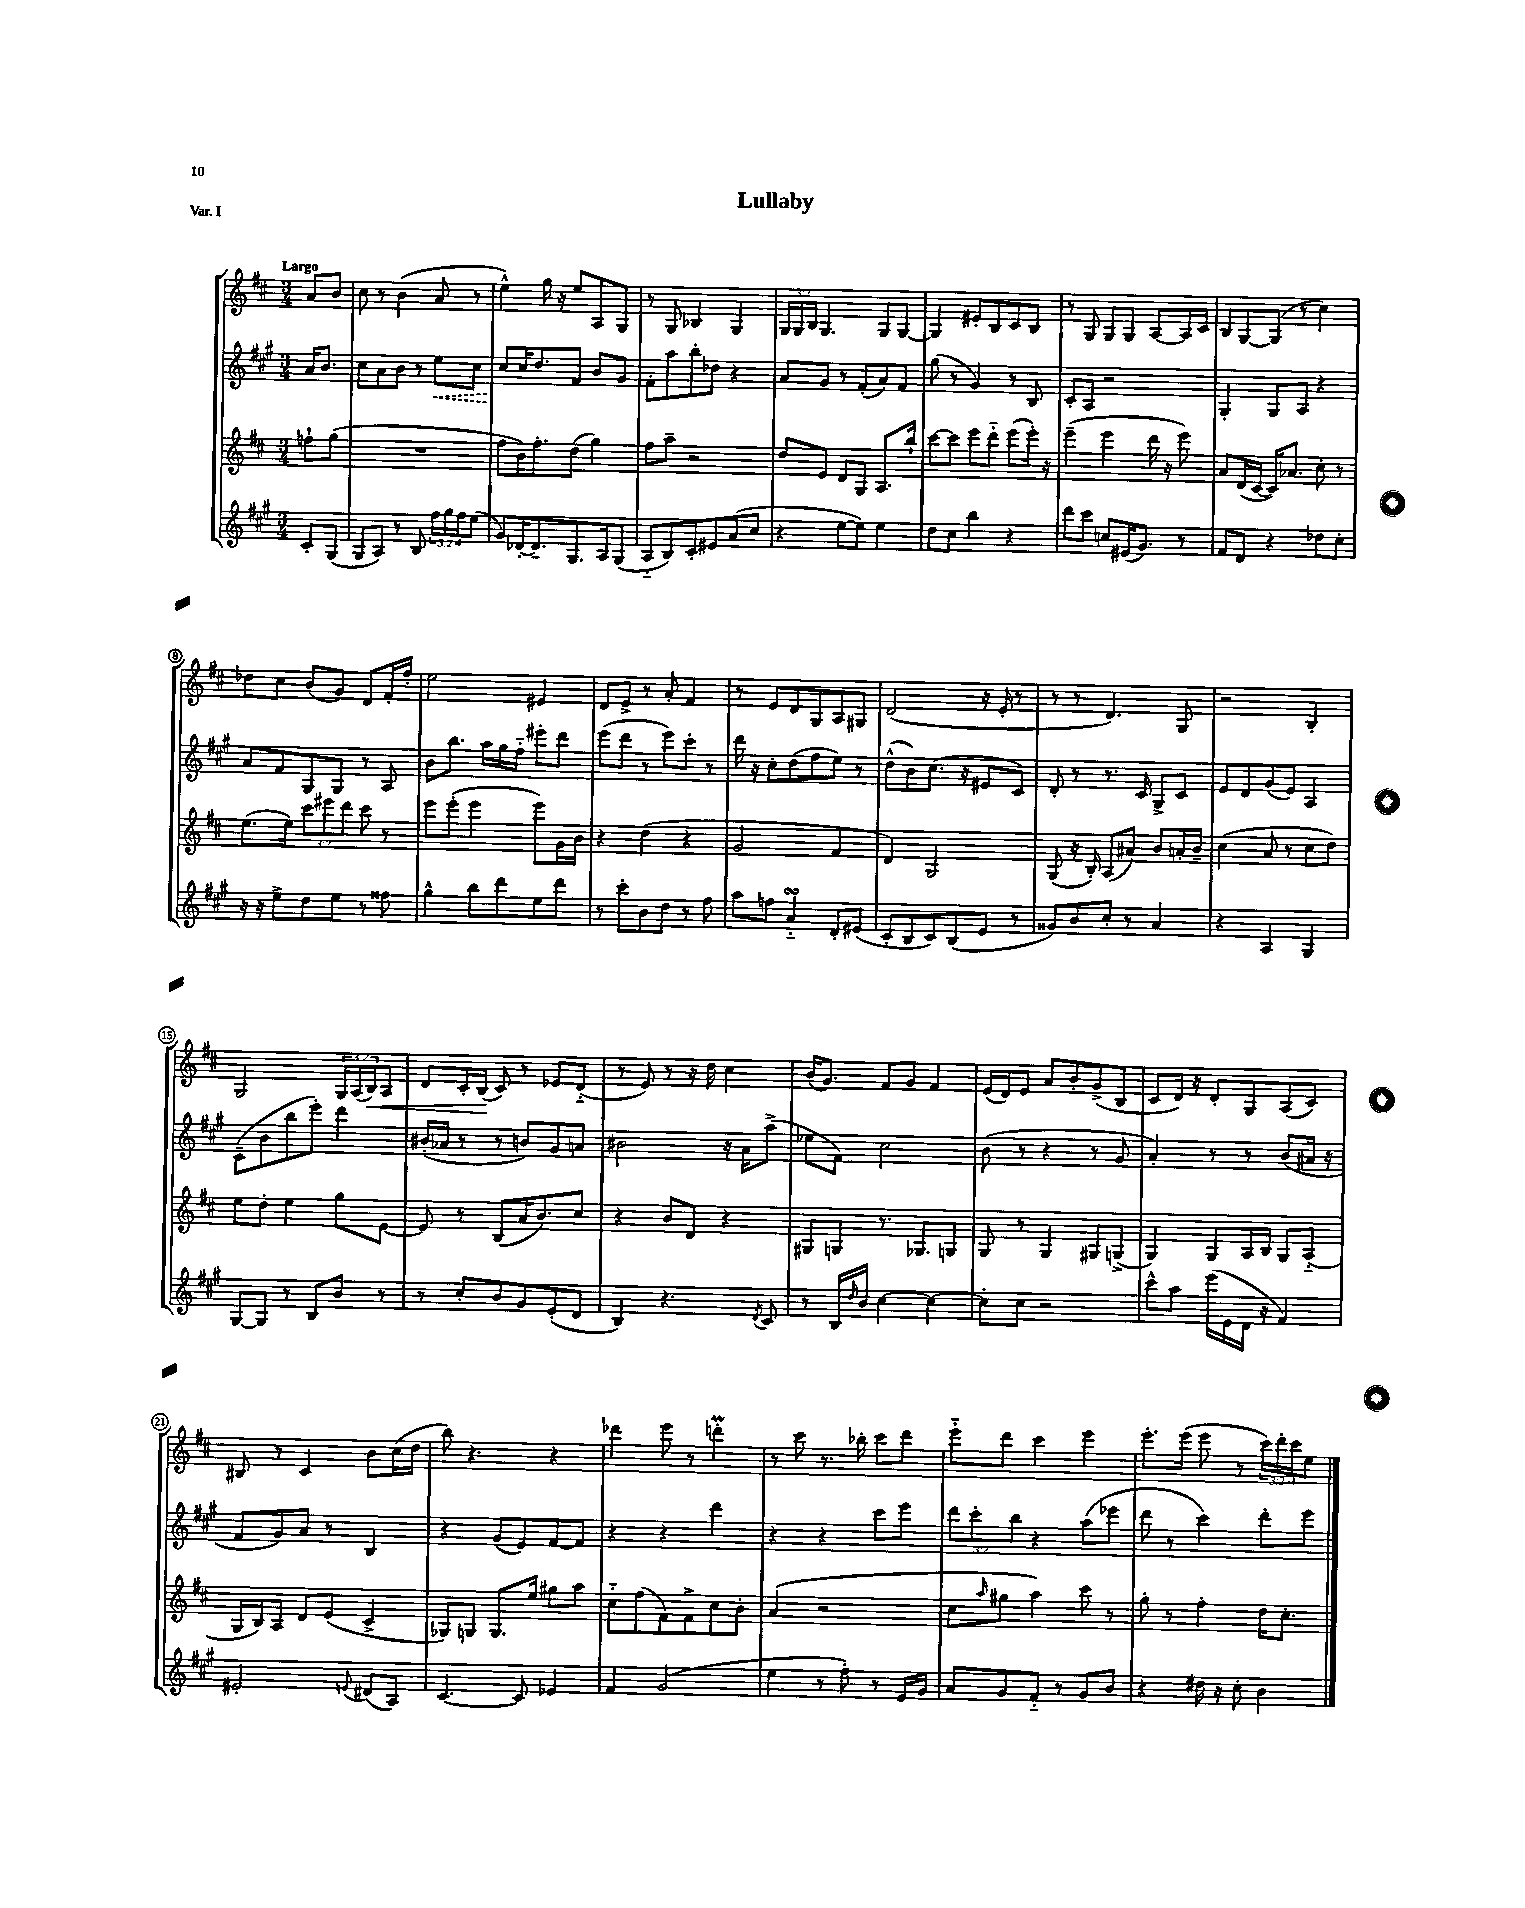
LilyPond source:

\header { title = "Lullaby" piece = "Var. I" }
<<
\new StaffGroup <<
\new Staff = "s0" {
    \clef treble \key d \major \numericTimeSignature \time 3/4 \override Staff.TupletNumber.text = #tuplet-number::calc-fraction-text \partial 4 \tempo "Largo"
    a'8 b'8 |
    cis''8 r8 b'4( a'8 r8 |
    e''4-^) g''16 r16 e''8 a8 g8 |
    r8 g8 bes4 g4 |
    \tuplet 3/2 { g16 g16 b16 } g4. g8 g8~ |
    g4 eis'8-. b8 cis'8 b8 |
    r8 g8 g8 g8 a8~ a16 cis'16 |
    b8 g8~ g8( r8 cis''4) |
    des''8 cis''8 b'8( g'8) d'8 fis'16-. fis''16-. |
    e''2 eis'4 |
    d'8 e'8-> r8 a'8-. fis'4 |
    r8 e'8 d'8 g8 a8 gis8 |
    d'2( r16 e'16-. r8 |
    r8 r8 d'4.) g8 |
    r2 b4-. |
    g2 \tuplet 3/2 { g16 a16( b16\<) } a8 |
    d'8 cis'16-. b16\!( cis'8) r8 ees'8 d'8-_( |
    r8 e'8) r8 r16 d''16 cis''4 |
    b'16( g'8.) fis'8 g'8 fis'4 |
    e'16( d'16) e'8 a'8 b'8-. g'8->( b8 |
    cis'8 d'16) r16 d'8-. g8 a8( cis'8) |
    bis8 r8 cis'4 b'8 cis''16( d''16 |
    b''8) r4. r4 |
    des'''4 e'''8 r8 d'''4-.\prall |
    r8 cis'''8 r8. bes''16-. cis'''8 d'''8 |
    e'''8-_ d'''8 cis'''4 e'''4 |
    e'''8.-. e'''16( e'''8 r8 \tuplet 3/2 { cis'''16) d'''16-. cis'''16 } e''8 \bar "|." |
}
\new Staff = "s1" {
    \clef treble \key a \major \numericTimeSignature \time 3/4 \override Staff.TupletNumber.text = #tuplet-number::calc-fraction-text \partial 4
    a'16 b'8. |
    cis''8 a'8 b'8 r8 \once \override Hairpin.style = #'dashed-line e''8\< cis''8 |
    cis''8\! cis''16 d''8. fis'8 b'8 gis'8 |
    fis'8-. a''8 b''8-. des''8 r4 |
    a'8 gis'8 r8 fis'8-.( a'8) fis'8 |
    gis''8( r8 gis'4) r8 b8 |
    cis'8-. a8 r2 |
    gis4-. gis8 a8 r4 |
    a'8 fis'8 gis8 gis8 r8 a8 |
    b'8 b''8. a''16 gis''16 fis''16-_ eis'''8-. d'''8 |
    e'''8( d'''8 r8 e'''8) cis'''8-. r8 |
    d'''16 r16 cis''8-. d''8( fis''8 e''8) r8 |
    d''8-^( b'8) cis''8.( r16 eis'8 cis'8) |
    d'8-. r8 r8. cis'16 gis8-> cis'8 |
    e'8 d'8 gis'8( e'8) a4 |
    cis'8--( b'8 b''8 e'''8-.) d'''4 |
    bis'16-.( aes'16 r8 r8 b'8) gis'8 a'8 |
    bis'2 r16 a'16 a''8->( |
    ees''8 fis'8) cis''2 |
    b'8( r8 r4 r8 gis'8 |
    a'4-.) r8 r8 b'8( ais'16 r16 |
    fis'8 gis'8) a'8 r8 b4 |
    r4 gis'8( e'8) fis'8~ fis'8 |
    r4 r4 d'''4 |
    r4 r4 cis'''8 e'''8 |
    \tuplet 3/2 { d'''8 cis'''8-. b''8 } r4 a''8( ees'''8 |
    d'''8 r8 cis'''4) d'''8-. e'''8 \bar "|." |
}
\new Staff = "s2" {
    \clef treble \key d \major \numericTimeSignature \time 3/4 \override Staff.TupletNumber.text = #tuplet-number::calc-fraction-text \partial 4
    f''8-! g''8( |
    R2. |
    fis''8 b'16) fis''8.-. d''8( g''4) |
    fis''8 a''8-- r2 |
    d''8 e'8 d'8 g8 a8. b''16-! |
    cis'''8~ cis'''8 e'''8 d'''8-_ e'''8( e'''16-.) r16 |
    e'''4--( e'''4 d'''16 r16 e'''8) |
    a'8 d'16( cis'16~ cis'16) aes'8. cis''8-. r8 |
    e''8.( e''16) \tuplet 3/2 { cis'''8 eis'''8 d'''8 } cis'''8 r8 |
    e'''8 e'''8-.( e'''4 e'''8) g'16 b'16 |
    r4 d''4( r4 |
    g'2 fis'4 |
    d'4) g2 |
    g8( r16 b16-.) a8( ais'8) b'8 a'16-. b'16-- |
    cis''4( a'8 r8 cis''8 d''8) |
    e''8 d''8-. e''4 g''8 e'8~ |
    e'8 r8 b8( a'16 b'8.) cis''8 |
    r4 b'8 d'8 r4 |
    gis8 g8 r8. ges8. g8 |
    g8 r8 g4 gis8 g8->( |
    g4) g8 a16 b16 g8 a8-_( |
    g16 b16) a8 d'8 e'8( cis'4-> |
    ges8) g8 g8. e''16 gis''8 a''8 |
    cis''8-_ fis''8( fis'8) fis'8-> cis''8 b'8-. |
    a'4( r2 |
    cis''8 \grace { a''16 } gis''8 a''4) cis'''8 r8 |
    g''8-. r8 fis''4-. d''16 cis''8.-. \bar "|." |
}
\new Staff = "s3" {
    \clef treble \key a \major \numericTimeSignature \time 3/4 \override Staff.TupletNumber.text = #tuplet-number::calc-fraction-text \partial 4
    cis'8-. gis8( |
    gis8 a8) r8 b8 \tuplet 3/2 { fis''16 gis''16 fis''16 } e''8( |
    gis'8) des'16~-. des'8.-- gis8. a16 gis8( |
    a8-_ b8) cis'8-. eis'8 a'8( cis''8 |
    r4 e''8~ e''8) e''4 |
    d''8 cis''8 b''4 r4 |
    d'''8 cis'''8 c''8 eis'16( gis'8.) r8 |
    fis'8 d'8 r4 des''8 cis''8-. |
    r16 r16 e''8-> d''8 e''8 r8 fisis''8 |
    gis''4-^ b''8 d'''8 e''8 d'''8 |
    r8 cis'''8-. b'8 d''8 r8 fis''8 |
    a''8 f''8 a'4-_\turn d'8-. eis'8( |
    cis'8-. b8 cis'8) b8( e'8 r8 |
    gisis'8) b'8 cis''8-. r8 a'4 |
    r4 a4 gis4 |
    gis8~ gis8 r8 b8 b'8 r8 |
    r8 cis''8-. b'8 gis'8 e'8-.( d'8 |
    b4) r4. \acciaccatura { d'8 } cis'8 |
    r8 b16 \grace { d''16 } b'16 cis''4~ cis''4~ |
    cis''8-. cis''8 r2 |
    cis'''8-^ a''8 e'''16( e'16 d'16 r16 fis'4) |
    eis'2-. \appoggiatura { e'8 } dis'8( a8) |
    cis'4.~ cis'8 ees'4 |
    fis'4 gis'2( |
    e''4 r8 fis''8-.) r8 e'16 gis'16 |
    a'8 gis'8 fis'8-_ r8 gis'8 b'8 |
    r4 dis''16 r16 cis''8-. b'4 \bar "|." |
}
>>
>>
\layout { \context { \Score \override BarNumber.stencil = #(make-stencil-circler 0.1 0.3 ly:text-interface::print) } }
